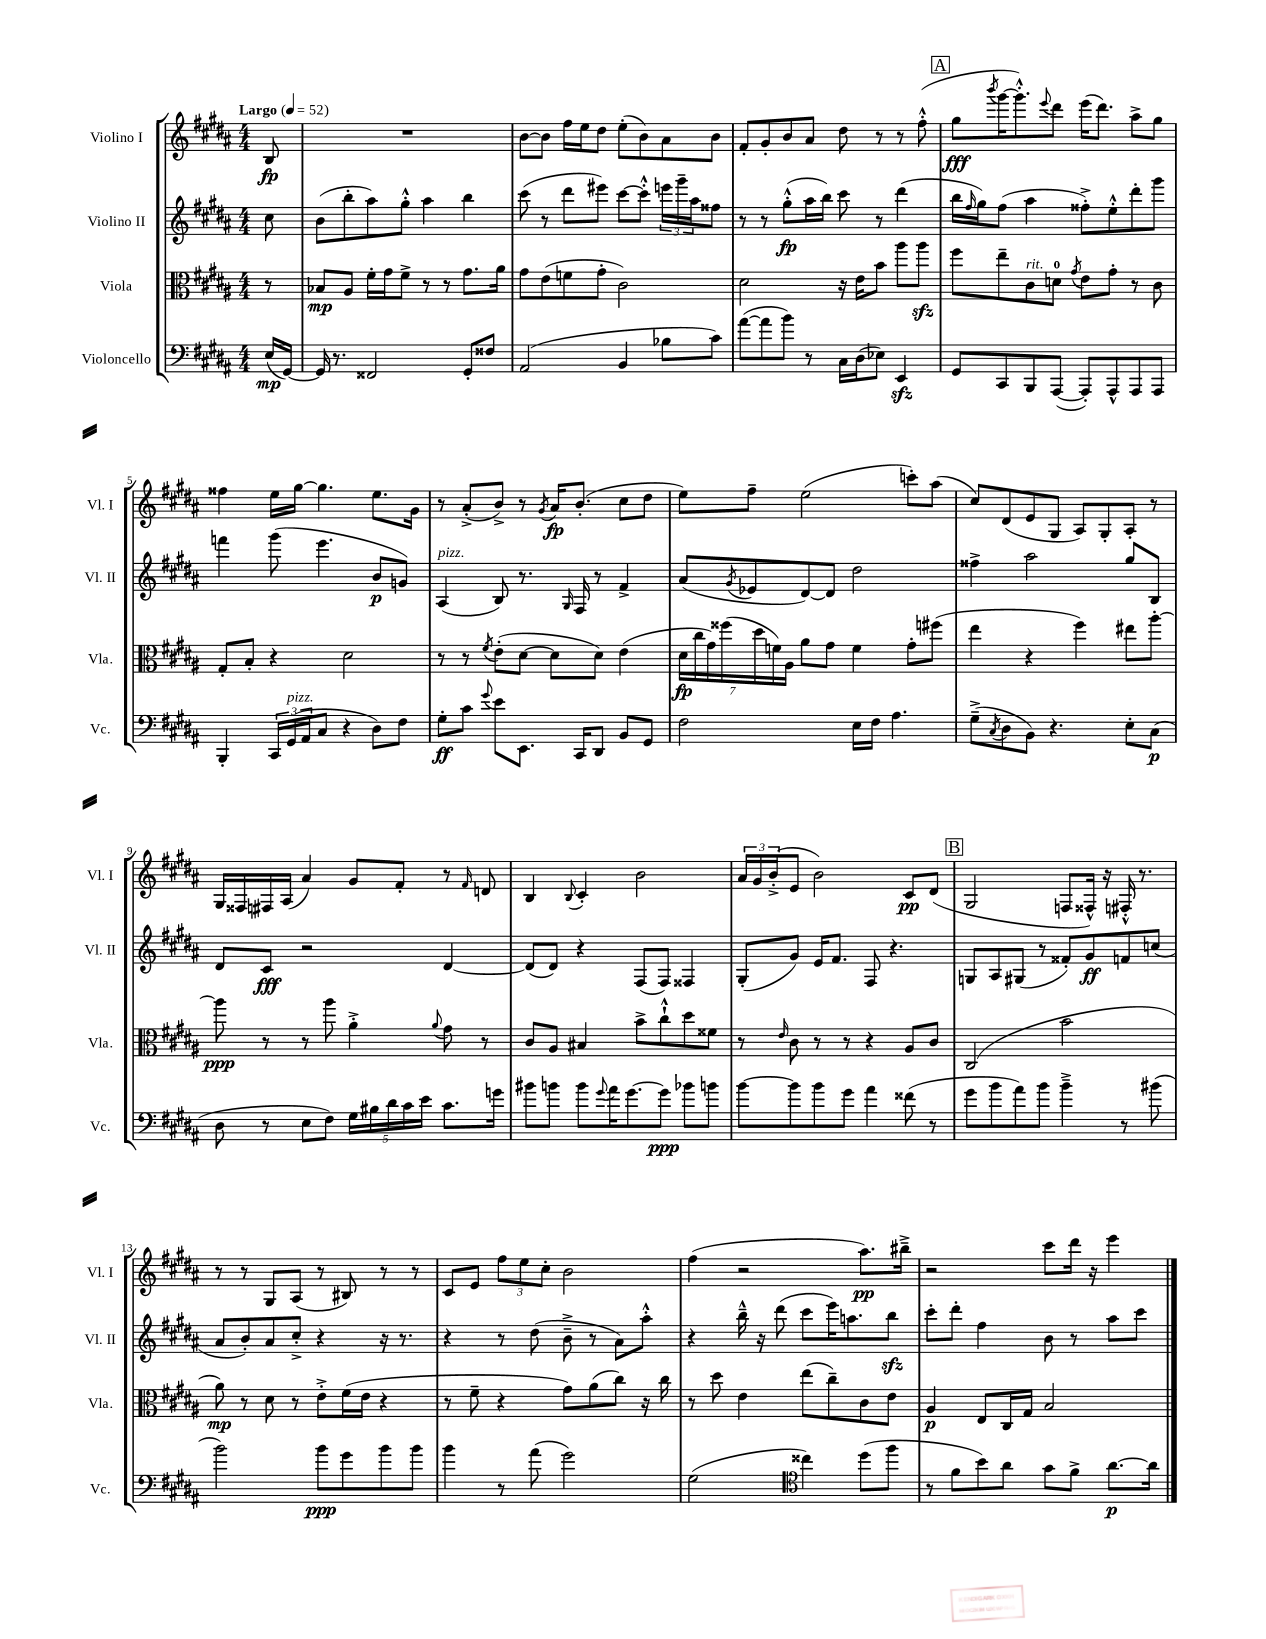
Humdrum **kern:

**kern	**kern	**kern	**kern
*staff4	*staff3	*staff2	*staff1
*clefF4	*clefC3	*clefG2	*clefG2
*k[f#c#g#d#a#]	*k[f#c#g#d#a#]	*k[f#c#g#d#a#]	*k[f#c#g#d#a#]
*M4/4	*M4/4	*M4/4	*M4/4
*MM52	*MM52	*MM52	*MM52
(16E/LL	8r	8cc#\	8B/
[16GG#/JJ)	.	.	.
=	=	=	=
16GG#/]	8B-/L	(8b\L	1r
8.r	.	.	.
.	8A#/J	8bb'\	.
2FF##/	16f#'\LL	8aa#\)	.
.	16g#\J	.	.
.	8f#^\J	8gg#'^^\J	.
.	8r	4aa#\	.
.	8r	.	.
8GG#'/L	8.g#\L	4bb\	.
8F##/J	.	.	.
.	16a#\Jk	.	.
=	=	=	=
(2AA#/	8g#\L	(8ccc#\	[8b\L
.	(8e\	8r	8b\]J
.	8f\	8ddd#\L	16ff#\LL
.	.	.	16ee\J
.	8g#'\J	8eee#\J)	8dd#\J
4BB/	2c#\)	[8ccc#\L	(8ee'\L
.	.	8ccc#'^^\]J	8b\)
8B-\L	.	24eee\LL	8a#\
.	.	24ggg#~\	.
.	.	24aa#\J	.
8c#\J)	.	8ff##\J	8b\J
=	=	=	=
([8a#\L	2d#\	8r	8f#'/L
8a#\]	.	8r	8g#'/
8b\J)	.	(8gg#'^^\L	8b/
8r	.	16aa#\L	8a#/J
.	.	16bb\JJ)	.
16C#\LL	16r	8ccc#\	8dd#\
(16D#\J	16e\LK	.	.
8E-\J)	8b\J	8r	8r
4EE/	8aa#\L	(4ddd#\	8r
.	8aa#\J	.	(8ff#'^^\
=	=	=	=
8GG#/L	8ff#\L	16bb\LL	8gg#\L
.	.	16qqff#/	.
.	.	16gg#\J)	.
.	.	.	8qbbb/
8CC#/	8ee~\	(8ff#\J	[16ggg#\K
.	.	.	8.ggg#'^^\])
8BBB/	8c#\	4aa#\	.
.	.	.	8qqeee/
([8AAA#/J	8d\J	.	8ddd#\J
.	8qg#/	.	.
8AAA#'/]L)	8e\L	8ff##'^\L)	(16eee\LK
.	.	.	8.ddd#\J)
8AAA#^^/	8g#'\J	8ee'^^\	.
8AAA#/	8r	8ddd#'\	8aa#^\L
8AAA#/J	8c#\	8ggg#\J	8gg#\J
=	=	=	=
4BBB'/	8G#'/L	4fff\	4ff##\
.	8B'/J	.	.
24CC#/LL	4r	(8ggg#\	16ee\LL
(24GG#/	.	.	.
.	.	.	[16gg#\JJ
24AA#/J	.	.	.
8C#/J	.	4.eee\	4.gg#\]
4r	2d#\	.	.
8D#\L)	.	8b/L	8.ee\L
8F#\J	.	8g/J)	.
.	.	.	16g#\Jk
=	=	=	=
8G#'\L	8r	(4A#/	8r
8c#\J	8r	.	(8a#'^/L
8qqg#/	8qf#/	.	.
8e\L	(8e'\L	8B/)	8b^/J)
8.EE\J	[8d#\J	8.r	8r
.	.	.	8qg#/
.	8d#\]L	.	16a#/LK
.	.	16qqG#/	.
16CC#/LK	.	16F#/	(8.b'/J
8DD#/J	8d#\J)	8r	.
8BB/L	(4e\	4f#^/	8cc#\L
8GG#/J	.	.	8dd#\J
=	=	=	=
2F#\	28d#\LL	(8a#/L	8ee\L)
.	28cc#\	.	.
.	28g#\)	.	.
.	(28ff##\	.	.
.	.	8qg#/	.
.	.	8e-/	8ff#~\J
.	28dd#\	.	.
.	28f\)	.	.
.	28A#\JJ	.	.
.	8a#\L	[8d#/)	(2ee\
.	8g#\J	8d#/]J	.
16E\LL	4f\	2dd#\	.
16F#\JJ	.	.	.
4.A#\	.	.	.
.	8g#'\L	.	8ccc'\L)
.	(8ff#\J	.	(8aa#\J
=	=	=	=
(8G#~^\L	4ee\	4ff##^\	8cc#/L)
8qC#/	.	.	.
8D#\	.	.	(8d#/
8BB\J)	4r	2aa#\	8e/
4.r	.	.	8G#/J
.	4ff#\)	.	8A#/L)
.	.	.	8G#'/
8E'\L	8ee#\L	8gg#/L	8A#'/J
(8C#\J	[8aa#'\J	8B/J	8r
=	=	=	=
8D#\	8aa#\]	8d#/L	16G#/LL
.	.	.	16F##/
8r	8r	8c#/J	16F#/
.	.	.	(16A#/JJ
8E\L	8r	2r	4a#/)
8F#\J)	8aa#\	.	.
20G#\LL	4a#'^\	.	8g#/L
20B#\	.	.	.
20d#\	.	.	.
.	.	.	8f#'/J
20c#\	.	.	.
20e\JJ	.	.	.
.	8qqa#/	.	.
8.c#\L	8g#\	[4d#/	8r
.	.	.	16qqf#/
.	8r	.	8d/
16g\Jk	.	.	.
=	=	=	=
8b#\L	8c#/L	(8d#/]L	4B/
8b\J	8A#/J	8d#/J)	.
.	.	.	8qqB/
8b\L	4B#/	4r	4c#'/
8qqg#/	.	.	.
16a#\K	.	.	.
[8.g#\	.	.	.
.	8b^\L	(8F#/L	2b\
8g#\]J	8cc#`^^\	8F#/J)	.
8b-\L	8dd#\	4F##/	.
8b\J	8f##\J	.	.
=	=	=	=
[8b\L	8r	(8G#'/L	24a#/LL
.	.	.	24g#/
.	.	.	(24b'^/J
.	16qqe/	.	.
8b\]	8c#\	8g#/J)	8e/J
8b\	8r	16e/LK	2b\)
.	.	8.f#/J	.
8g#\J	8r	.	.
4a#\	4r	8F#/	.
.	.	4.r	.
(8f##\	8A#/L	.	8c#/L
8r	8c#/J	.	(8d#/J
=	=	=	=
8g#\L	(2C#/	8G/L	2G#/
8b\	.	8A#/	.
8a#\)	.	(8G#/J	.
8b\J	.	8r	.
4b~^\	2b\	8f##'/L)	8F/L
.	.	8g#/	16F##^^/Jk)
.	.	.	16r
8r	.	8f/	16F#'^^/
.	.	.	8.r
(8b#\	.	(8cc/J	.
=	=	=	=
2b\)	8a#\)	8a#/L	8r
.	8r	8b'/)	8r
.	8d#\	8a#/	8G#/L
.	8r	8cc#'^/J	(8A#/J
8b\L	8e'^\L	4r	8r
8g#\	(16f#\L	.	8B#/)
.	16e\JJ	.	.
8b\	4r	16r	8r
.	.	8.r	.
8b\J	.	.	8r
=	=	=	=
4b\	8r	4r	8c#/L
.	8f#~\	.	8e/J
8r	4r	8r	12ff#\L
.	.	.	12ee\
(8a#\	.	(8dd#\	.
.	.	.	12cc#'\J
2g#\)	8g#\L)	8b~^\	2b\
.	(8a#\	8r	.
.	8cc#\J)	8a#\L)	.
.	16r	8aa#'^^\J	.
.	16cc#\	.	.
=	=	=	=
(2G#\	8r	4r	(4ff#\
.	8dd#\	.	.
.	4e\	16bb~^^\	2r
.	.	16r	.
.	.	(8ddd#\	.
*clefC4	*	*	*
4cc##\)	(8ee\L	8ccc#\L	.
.	8cc#~\)	16eee\K)	.
.	.	8.aa\	.
(8dd#\L	8c#\	.	8.aa#\L)
8ff#\J	8e\J	8bb\J	.
.	.	.	16bb#~^\Jk
=	=	=	=
8r	4A#/	8ccc#'\L	2r
8f#\L	.	8ddd#'\J	.
8b\)	8E/L	4ff#\	.
8a#\J	16C#/L	.	.
.	16G#/JJ	.	.
8g#\L	2B/	8b\	8ccc#\L
8f#^\J	.	8r	16ddd#\Jk
.	.	.	16r
[8.a#\L	.	8aa#\L	4eee\
.	.	8ccc#\J	.
16a#\]Jk	.	.	.
==	==	==	==
*-	*-	*-	*-
